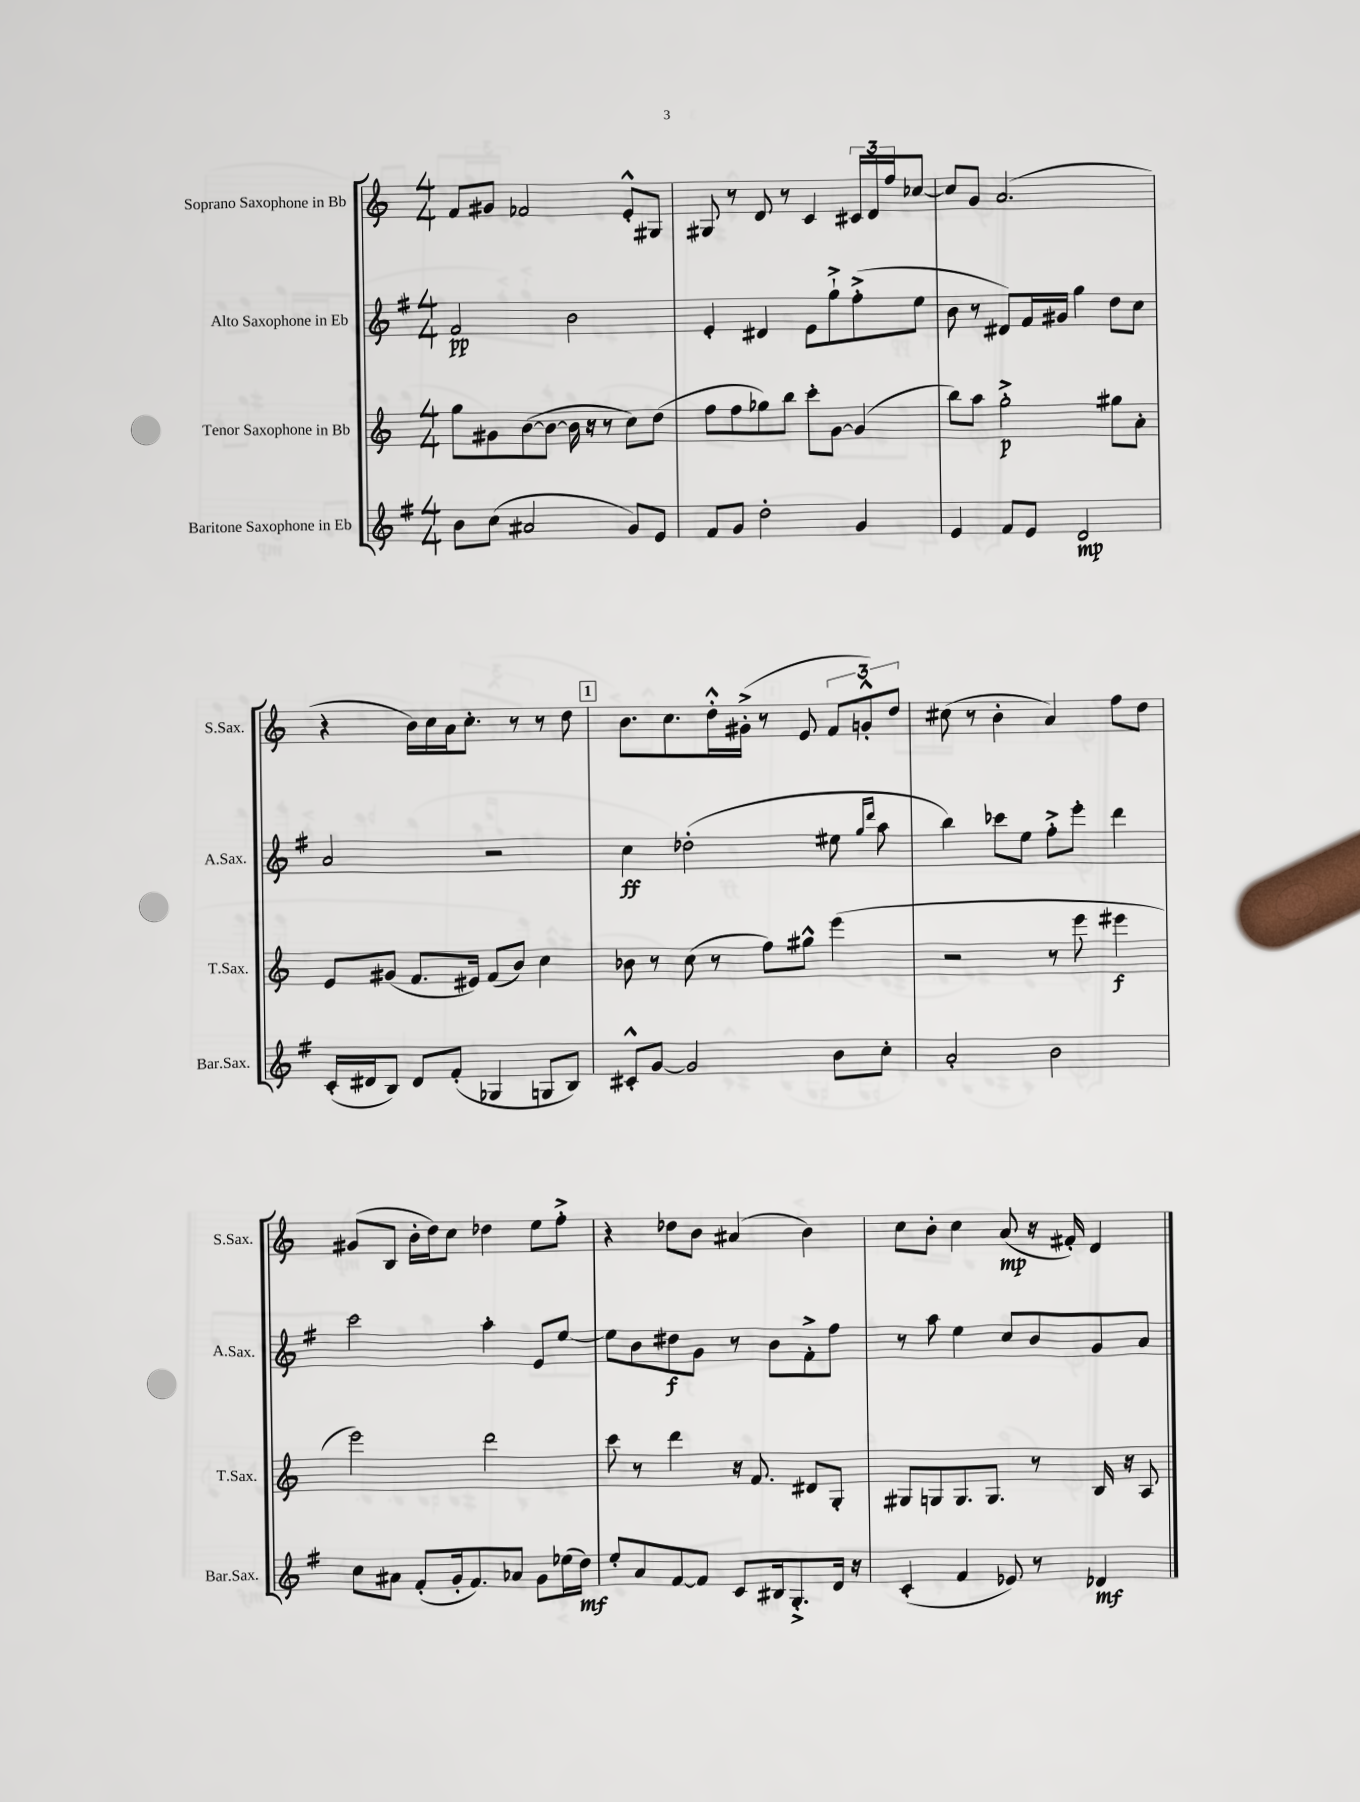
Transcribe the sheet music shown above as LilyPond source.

<<
\new StaffGroup <<
\new Staff = "s0" \with { instrumentName = "Soprano Saxophone in Bb" shortInstrumentName = "S.Sax." } {
    \clef treble \key c \major \numericTimeSignature \time 4/4
    f'8 gis'8 fes'2 e'8-.-^ gis8 |
    gis8 r8 d'8 r8 c'4 \tuplet 3/2 { cis'16 d'16 f''16 } ces''8~ |
    ces''8 g'8 a'2.( |
    r4 b'16) c''16 a'16 c''8.-. r8 r8 d''8 |
    \mark \markup { \box "1" } b'8. c''8. d''16-.-^ gis'16-.->( r8 e'8 \tuplet 3/2 { f'8 g'8-.-^) d''8 } |
    cis''8( r8 b'4-. a'4) f''8 d''8 |
    gis'8( b8 b'16-. d''16) c''8 des''4 e''8 f''8-.-> |
    r4 des''8 b'8 ais'4( b'4) |
    c''8 b'8-. c''4 a'8\mp( r16 fis'16-.) d'4 \bar "|." |
}
\new Staff = "s1" \with { instrumentName = "Alto Saxophone in Eb" shortInstrumentName = "A.Sax." } {
    \clef treble \key g \major \numericTimeSignature \time 4/4
    fis'2\pp b'2 |
    e'4-. dis'4 e'8 g''8-!-> fis''8-.->( e''8 |
    b'8 r8 dis'8) fis'16 gis'16 g''4 d''8 c''8 |
    a'2 r2 |
    \mark \markup { \box "1" } c''4\ff des''2-.( eis''8 \grace { g''16 d'''16 } a''8 |
    b''4) ces'''8 e''8 fis''8-.-> e'''8-. d'''4 |
    c'''2 a''4-. e'8 e''8~ |
    e''8 b'8 dis''8\f g'8 r8 b'8 fis'8-.-> fis''8 |
    r8 a''8 e''4 c''8 b'8 g'8 a'8 \bar "|." |
}
\new Staff = "s2" \with { instrumentName = "Tenor Saxophone in Bb" shortInstrumentName = "T.Sax." } {
    \clef treble \key c \major \numericTimeSignature \time 4/4
    g''8 gis'8 b'8~( b'8~ b'16 r16 r8 c''8) d''8( |
    f''8 f''8 ges''8) b''8 c'''8-. g'8~ g'4( |
    b''8) a''8 g''2-.->\p gis''8 a'8-. |
    e'8 gis'8( f'8. eis'16) f'8( b'8) c''4 |
    \mark \markup { \box "1" } bes'8 r8 c''8( r8 f''8) gis''8-^ e'''4( |
    r2 r8 e'''8 eis'''4\f |
    e'''2) d'''2 |
    c'''8 r8 d'''4 r16 f'8. dis'8 g8-. |
    gis8 g8 g8. g8. r8 b16 r16 a8 \bar "|." |
}
\new Staff = "s3" \with { instrumentName = "Baritone Saxophone in Eb" shortInstrumentName = "Bar.Sax." } {
    \clef treble \key g \major \numericTimeSignature \time 4/4
    b'8 c''8( ais'2 g'8) e'8 |
    fis'8 g'8 d''2-. g'4 |
    e'4 fis'8 e'8 d'2\mp |
    c'16-.( dis'16 b8) dis'8 fis'8-.( ges4 g8 b8) |
    \mark \markup { \box "1" } cis'8-.-^ g'8~ g'2 b'8 c''8-. |
    a'2-. b'2 |
    c''8 ais'8 fis'8-.( g'16-. fis'8.) aes'8 g'8 ees''16( d''16\mf) |
    e''8-. a'8 fis'8~ fis'8 c'8 bis16 g8.-.-> d'16 r16 |
    c'4-.( fis'4 ees'8) r8 des'4\mf \bar "|." |
}
>>
>>
\layout { \context { \Score \remove "Bar_number_engraver" } }
